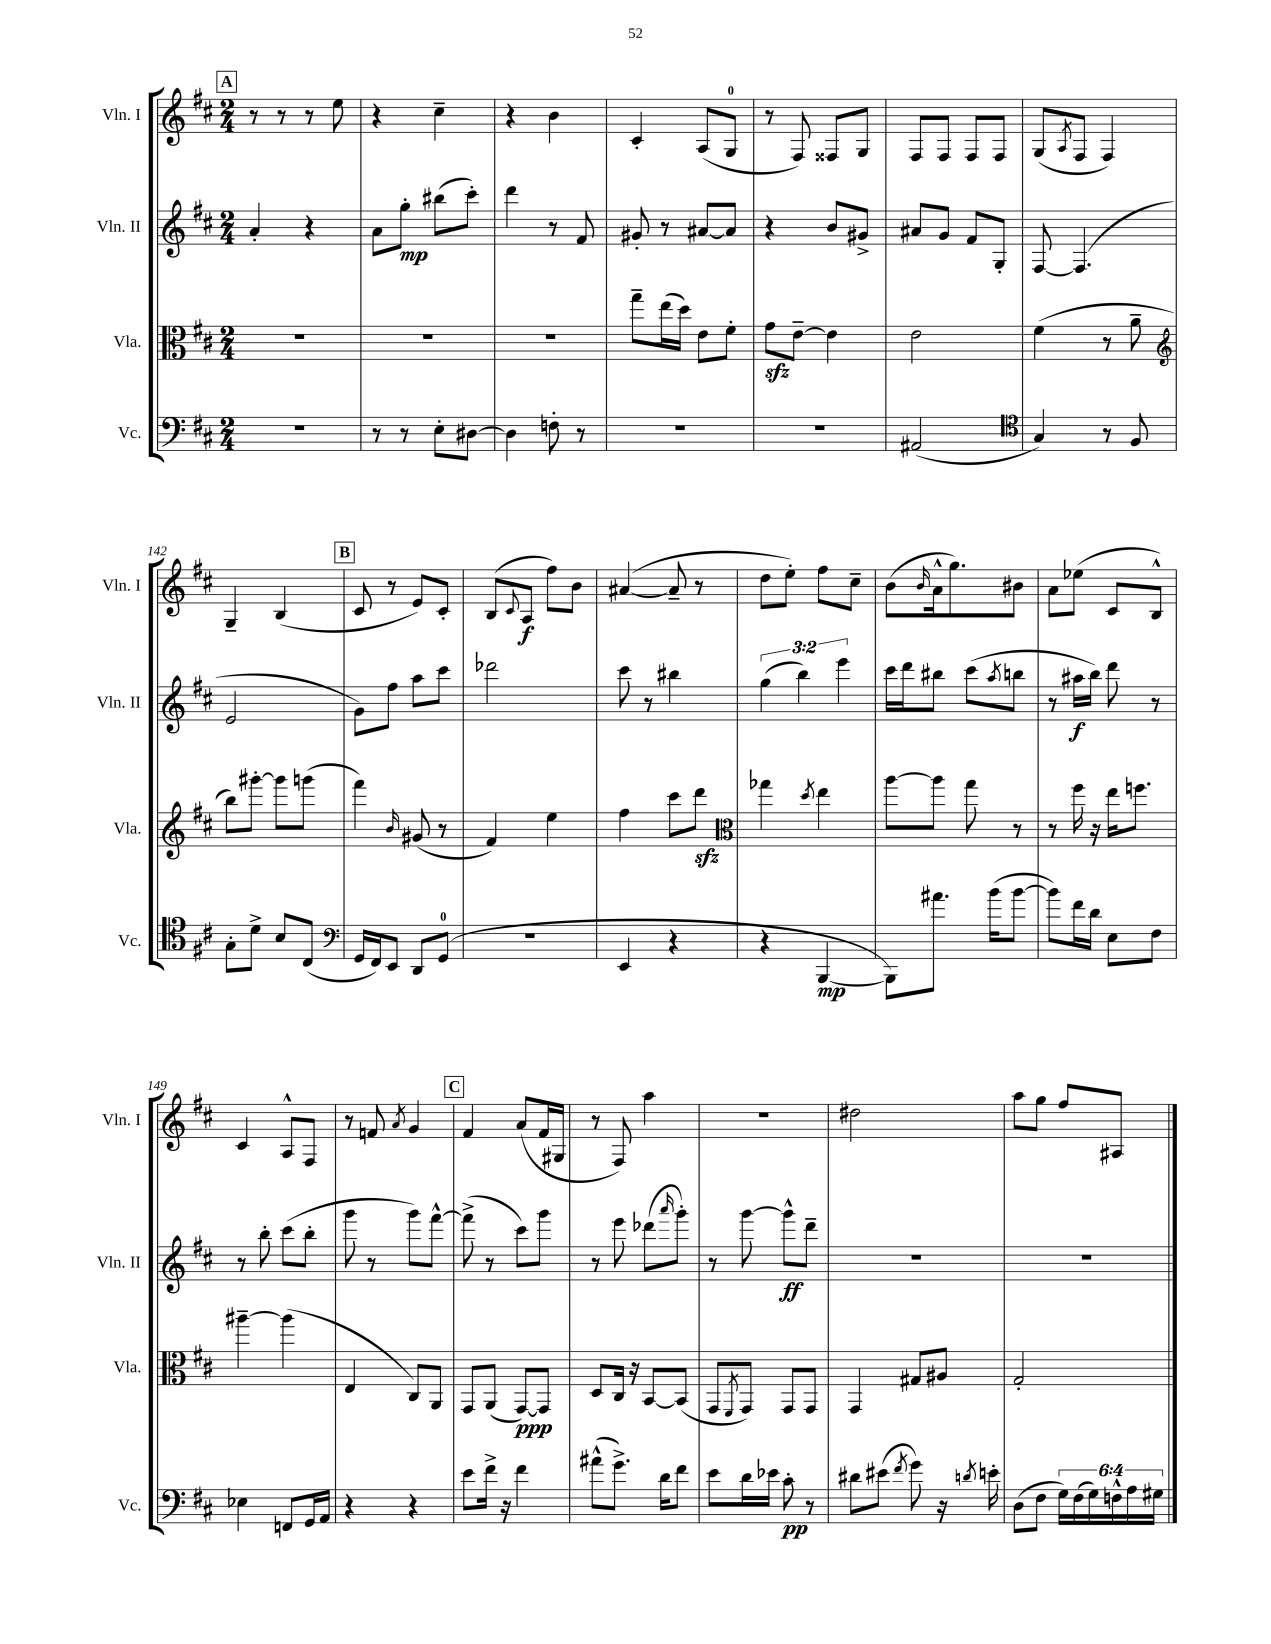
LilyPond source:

<<
\new StaffGroup <<
\new Staff = "s0" \with { instrumentName = "Vln. I" shortInstrumentName = "Vln. I" } {
    \clef treble \key d \major \numericTimeSignature \time 2/4
    \mark \markup { \box "A" } r8 r8 r8 e''8 |
    r4 cis''4-- |
    r4 b'4 |
    cis'4-. a8( g8-0 |
    r8 fis8) fisis8 g8 |
    fis8 fis8 fis8 fis8 |
    g8( \acciaccatura { a8 } fis8 fis4) |
    g4-- b4( |
    \mark \markup { \box "B" } cis'8 r8 e'8) cis'8-. |
    b8( \appoggiatura { cis'8 } a8\f fis''8) b'8 |
    ais'4~( ais'8-- r8 |
    d''8 e''8-.) fis''8 cis''8-- |
    b'8( \grace { b'16 } a'16-^ g''8.) bis'8 |
    a'8 ees''8( cis'8 b8-^) |
    cis'4 a8-^ fis8 |
    r8 f'8 \acciaccatura { a'8 } g'4 |
    \mark \markup { \box "C" } fis'4 a'8( fis'16 gis16 |
    r8 fis8) a''4 |
    r2 |
    dis''2 |
    a''8 g''8 fis''8 ais8 \bar "|." |
}
\new Staff = "s1" \with { instrumentName = "Vln. II" shortInstrumentName = "Vln. II" } {
    \clef treble \key d \major \numericTimeSignature \time 2/4 \override Staff.TupletNumber.text = #tuplet-number::calc-fraction-text
    \mark \markup { \box "A" } a'4-. r4 |
    a'8 g''8-.\mp bis''8( cis'''8-.) |
    d'''4 r8 fis'8 |
    gis'8-. r8 ais'8~ ais'8 |
    r4 b'8 gis'8-> |
    ais'8 g'8 fis'8 g8-. |
    fis8~ fis4.( |
    e'2 |
    \mark \markup { \box "B" } g'8) fis''8 a''8 cis'''8 |
    des'''2 |
    cis'''8 r8 bis''4 |
    \tuplet 3/2 { g''4( b''4) e'''4 } |
    cis'''16 d'''16 bis''8 cis'''8( \acciaccatura { a''8 } b''8 |
    r8 ais''16\f b''16) d'''8 r8 |
    r8 b''8-. cis'''8( b''8-. |
    g'''8 r8 g'''8) fis'''8~-^ |
    \mark \markup { \box "C" } fis'''8->( r8 cis'''8) g'''8 |
    r8 e'''8 des'''8( \grace { a'''16 } g'''8-.) |
    r8 g'''8~ g'''8-^\ff d'''8-- |
    R2 |
    R2 \bar "|." |
}
\new Staff = "s2" \with { instrumentName = "Vla." shortInstrumentName = "Vla." } {
    \clef alto \key d \major \numericTimeSignature \time 2/4
    \mark \markup { \box "A" } R2 |
    R2 |
    R2 |
    g''8-- e''16( d''16) e'8 fis'8-. |
    g'8\sfz e'8~-- e'4 |
    e'2 |
    fis'4( r8 a'8-- |
    \clef treble b''8) gis'''8~-. gis'''8 g'''8( |
    \mark \markup { \box "B" } fis'''4) \grace { b'16 } gis'8( r8 |
    fis'4) e''4 |
    fis''4 cis'''8 d'''8\sfz |
    \clef alto ges''4 \acciaccatura { d''8 } e''4 |
    a''8~ a''8 g''8 r8 |
    r8 fis''16 r16 e''16 f''8. |
    ais''4~-- ais''4( |
    e4 cis8) a,8 |
    \mark \markup { \box "C" } g,8 a,8( g,8~\ppp) g,8 |
    d8 cis16 r16 b,8~ b,8( |
    g,8 \acciaccatura { fis,8 } g,8) g,8 g,8 |
    g,4 gis8 ais8 |
    g2-. \bar "|." |
}
\new Staff = "s3" \with { instrumentName = "Vc." shortInstrumentName = "Vc." } {
    \clef bass \key d \major \numericTimeSignature \time 2/4 \override Staff.TupletNumber.text = #tuplet-number::calc-fraction-text
    \mark \markup { \box "A" } R2 |
    r8 r8 e8-. dis8~ |
    dis4 f8-. r8 |
    R2 |
    R2 |
    ais,2( |
    \clef tenor g4) r8 fis8 |
    g8-. d'8-> b8 cis8( |
    \mark \markup { \box "B" } \clef bass g,16 fis,16) e,8 d,8 g,8-0( |
    r2 |
    e,4 r4 |
    r4 b,,4~\mp |
    b,,8) ais'8. b'16( b'8~ |
    b'8) fis'16 d'16 e8 fis8 |
    ees4 f,8 g,16 a,16 |
    r4 r4 |
    \mark \markup { \box "C" } e'8 fis'16-> r16 fis'4 |
    ais'8-^( g'8.->) d'16 fis'8 |
    e'8 d'16 ees'16 cis'8-.\pp r8 |
    dis'8 eis'8( \acciaccatura { fis'8 } g'8) r16 \acciaccatura { d'8 } e'16-. |
    d8( fis8 \tuplet 6/4 { g16) fis16( g16) f16-^ a16 gis16 } \bar "|." |
}
>>
>>
\layout { \context { \Score currentBarNumber = #135 } }
